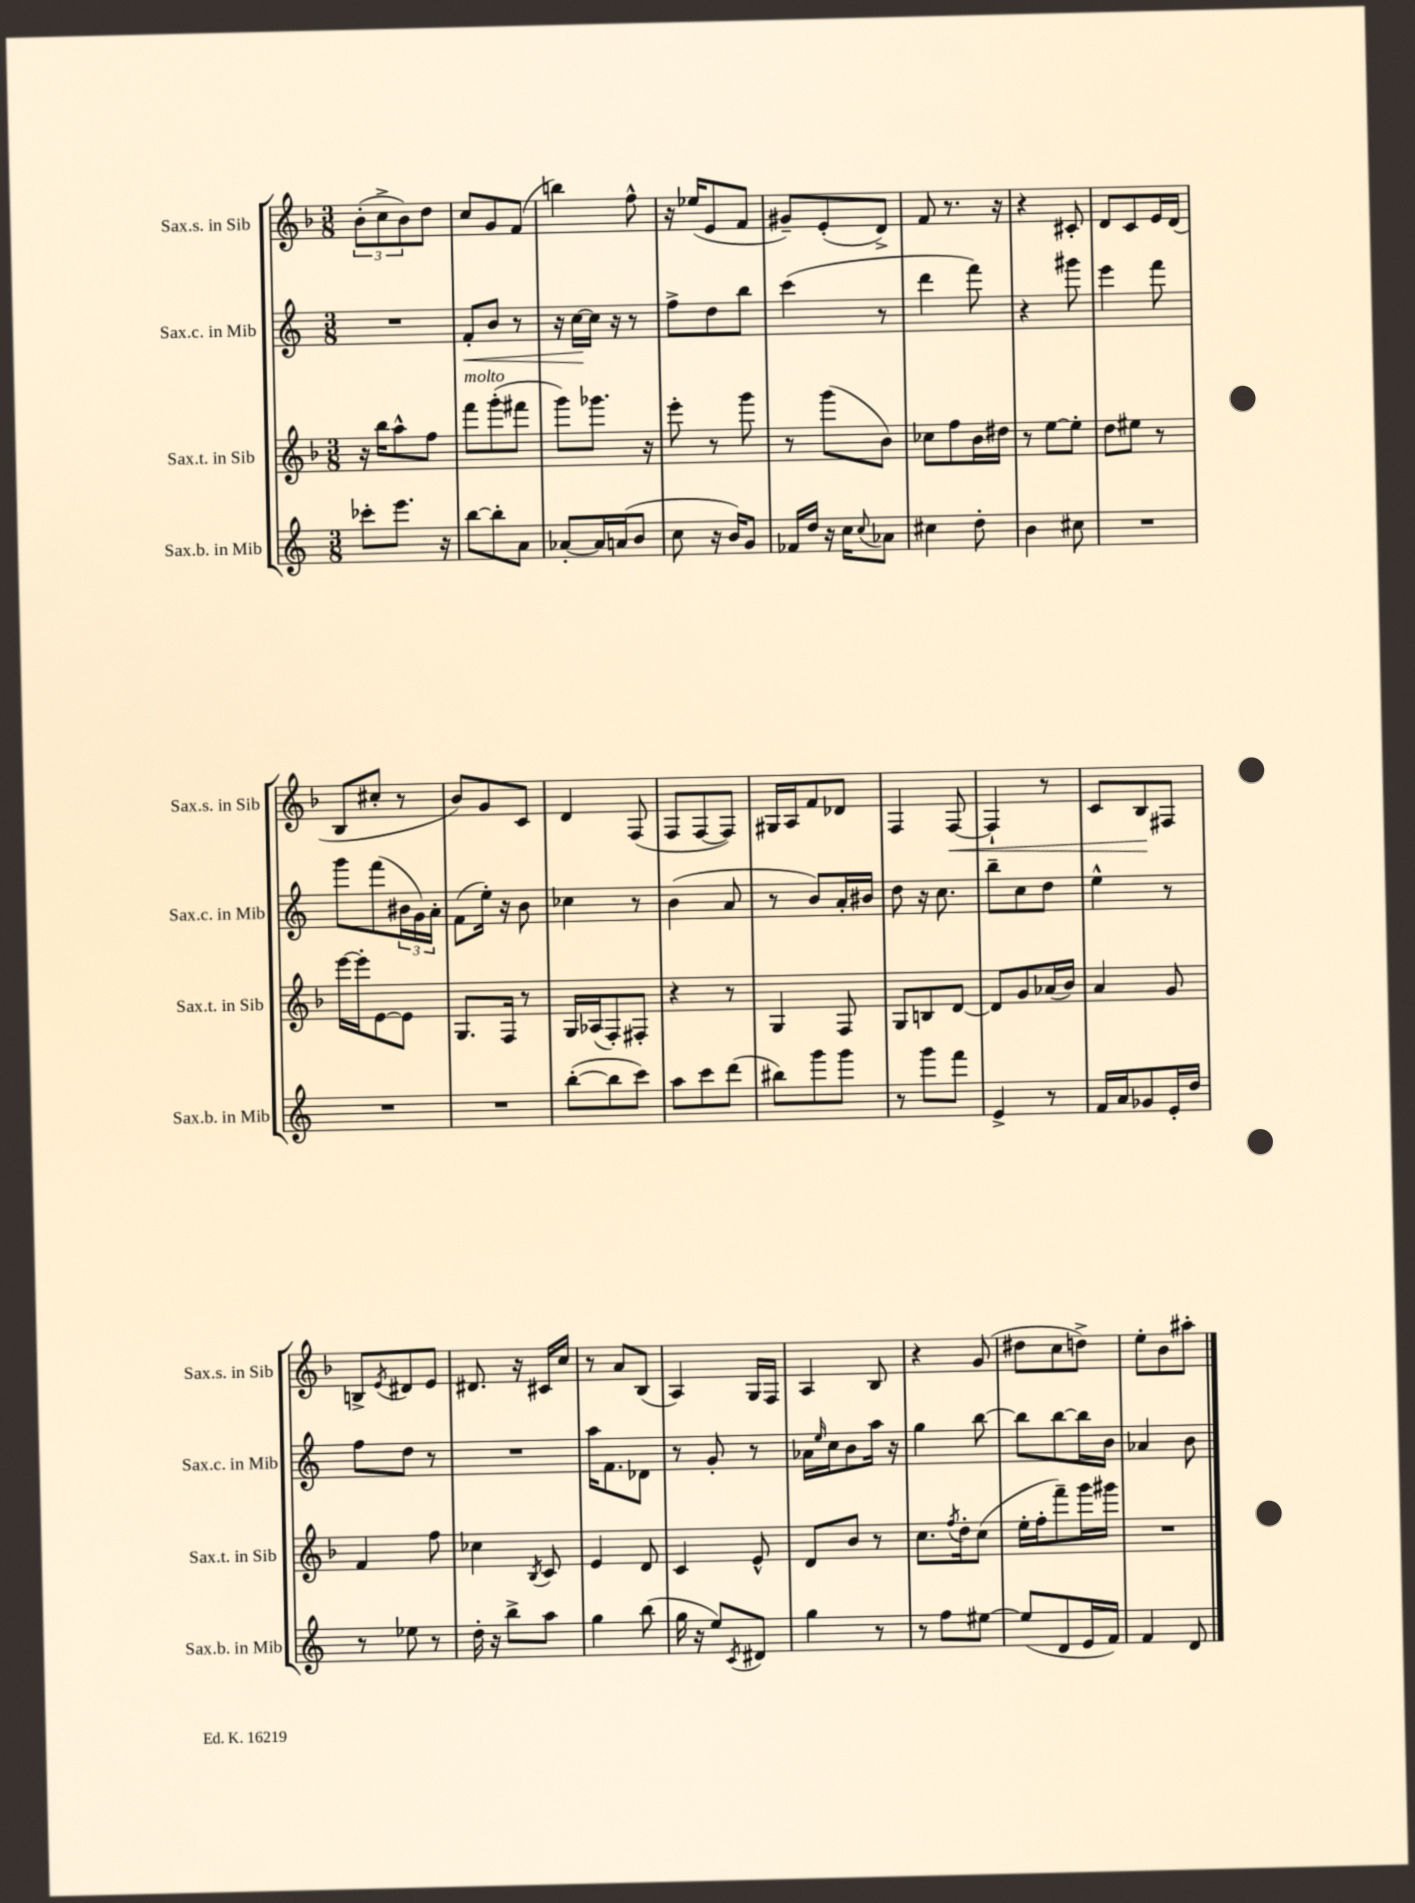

**kern	**kern	**kern	**kern
*staff4	*staff3	*staff2	*staff1
*clefG2	*clefG2	*clefG2	*clefG2
*k[]	*k[b-]	*k[]	*k[b-]
*M3/8	*M3/8	*M3/8	*M3/8
8ccc-'\L	16r	4.r	(12b-'\L
.	16bb-\LK	.	.
.	.	.	12cc^\
8.eee\J	8aa^^\	.	.
.	.	.	12b-\)
.	8ff\J	.	8dd\J
16r	.	.	.
=	=	=	=
[8bb\L	8fff\L	8f'/L	8cc/L
8bb'\]	(8ggg'\	8b/J	8g/
8a\J	8fff#\J	8r	(8f/J
=	=	=	=
[8a-'/L	8ggg\L)	16r	4bb\)
.	.	[16cc\LL	.
16a-/]L	8.ggg-\J	16cc\]JJ	.
(16a/J	.	16r	.
8b/J	.	8r	8ff^^\
.	16r	.	.
=	=	=	=
8cc\	8eee'\	8ff^\L	16r
.	.	.	(16ee-/LK
16r	8r	8dd\	8e/
16b/LK)	.	.	.
8g/J	8ggg\	8bb\J	8f/J
=	=	=	=
16f-/LL	8r	(4ccc\	8g#~/L)
16dd/JJ	.	.	.
16r	(8ggg\L	.	(8e'/
16cc\LK	.	.	.
8qqcc/	.	.	.
8a-\J	8b-\J)	8r	8d^/J)
=	=	=	=
4cc#\	8cc-\L	4ddd\	8f/
.	8ff\	.	8.r
8dd'\	16b-\L	8fff\)	.
.	16dd#\JJ	.	16r
=	=	=	=
4b\	8r	4r	4r
.	[8ee\L	.	.
8cc#\	8ee'\]J	8ggg#\	8c#'/
=	=	=	=
4.r	8dd\L	4eee\	8d/L
.	8ee#\J	.	8c/
.	8r	8fff\	16e/L
.	.	.	(16d/JJ
=	=	=	=
4.r	[16eee\LL	8ggg\L	8B-/L
.	16eee'\]J	.	.
.	[8e\	(8fff\	8cc#'/J
.	8e\]J	24b#\L	8r
.	.	24g\)	.
.	.	24a'\JJ	.
=	=	=	=
4.r	8.G/L	(8f\L	8b-/L)
.	.	16ee'\Jk)	8g/
.	16F/Jk	16r	.
.	8r	8b\	8c/J
=	=	=	=
([8bb'\L	16G/LL	4cc-\	4d/
.	(16A-/J	.	.
8bb\]	8F'/)	.	.
8ccc\J)	8F#'/J	8r	(8F/
=	=	=	=
8aa\L	4r	(4b\	8F/L
8ccc\	.	.	[8F/
(8ddd\J	8r	8a/	8F/]J)
=	=	=	=
8bb#\L)	4G/	8r	16G#/LL
.	.	.	16A/J
8ggg\	.	8b/L)	8f/
8ggg\J	8F/	16a'/L	8d-/J
.	.	16b#/JJ	.
=	=	=	=
8r	8G/L	8dd\	4F/
8ggg\L	8B/	16r	.
.	.	8.cc\	.
8fff\J	[8d/J	.	[8F/
=	=	=	=
4e^/	8d/]L	8bb~\L	4F`/]
.	8g/	8cc\	.
8r	(16a-/L	8dd\J	8r
.	16b-/JJ)	.	.
=	=	=	=
16f/LL	4a/	4ee^^\	8c/L
16a/J	.	.	.
8g-/	.	.	8B-/
16e'/L	8g/	8r	8F#/J
16dd/JJ	.	.	.
=	=	=	=
8r	4f/	8ff\L	8B^/L
.	.	.	8qe/
8ee-\	.	8dd\J	8d#/
8r	8ff\	8r	8e/J
=	=	=	=
16dd'\	4cc-\	4.r	8.d#/
16r	.	.	.
8bb^\L	.	.	.
.	.	.	16r
.	8qB-/	.	.
8aa\J	8c/	.	16c#/LL
.	.	.	16cc/JJ
=	=	=	=
4gg\	4e/	16aa\LK	8r
.	.	8.f\	.
.	.	.	8a/L
(8bb\	8d/	8d-\J	(8B-/J
=	=	=	=
16gg\	4c/	8r	4A/)
16r	.	.	.
8ee/L)	.	8g'/	.
8qc/	.	.	.
8d#/J	8e^^/	8r	16G/LL
.	.	.	16F/JJ
=	=	=	=
4gg\	8d/L	16a-\LL	4A/
.	.	16qqee/	.
.	.	16cc\J	.
.	8b-/J	8b\	.
8r	8r	16aa\Jk	8B-/
.	.	16r	.
=	=	=	=
8r	8.cc\L	4gg\	4r
8ff\L	.	.	.
.	8qff/	.	.
.	16dd'\k	.	.
[8ee#\J	(8cc\J	[8bb\	(8g/
=	=	=	=
(8ee#/]L	16ee'\LL	8bb\]L	8dd#\L
.	16ff'\J	.	.
8d/	8fff~\)	[8bb\	8cc\
16e/L	16ggg\L	16bb\]L	8dd^\J)
16f/JJ)	16ggg#\JJ	16b\JJ	.
=	=	=	=
4f/	4.r	4a-/	8ee'\L
.	.	.	8b-\
8d/	.	8b\	8aa#'\J
==	==	==	==
*-	*-	*-	*-
